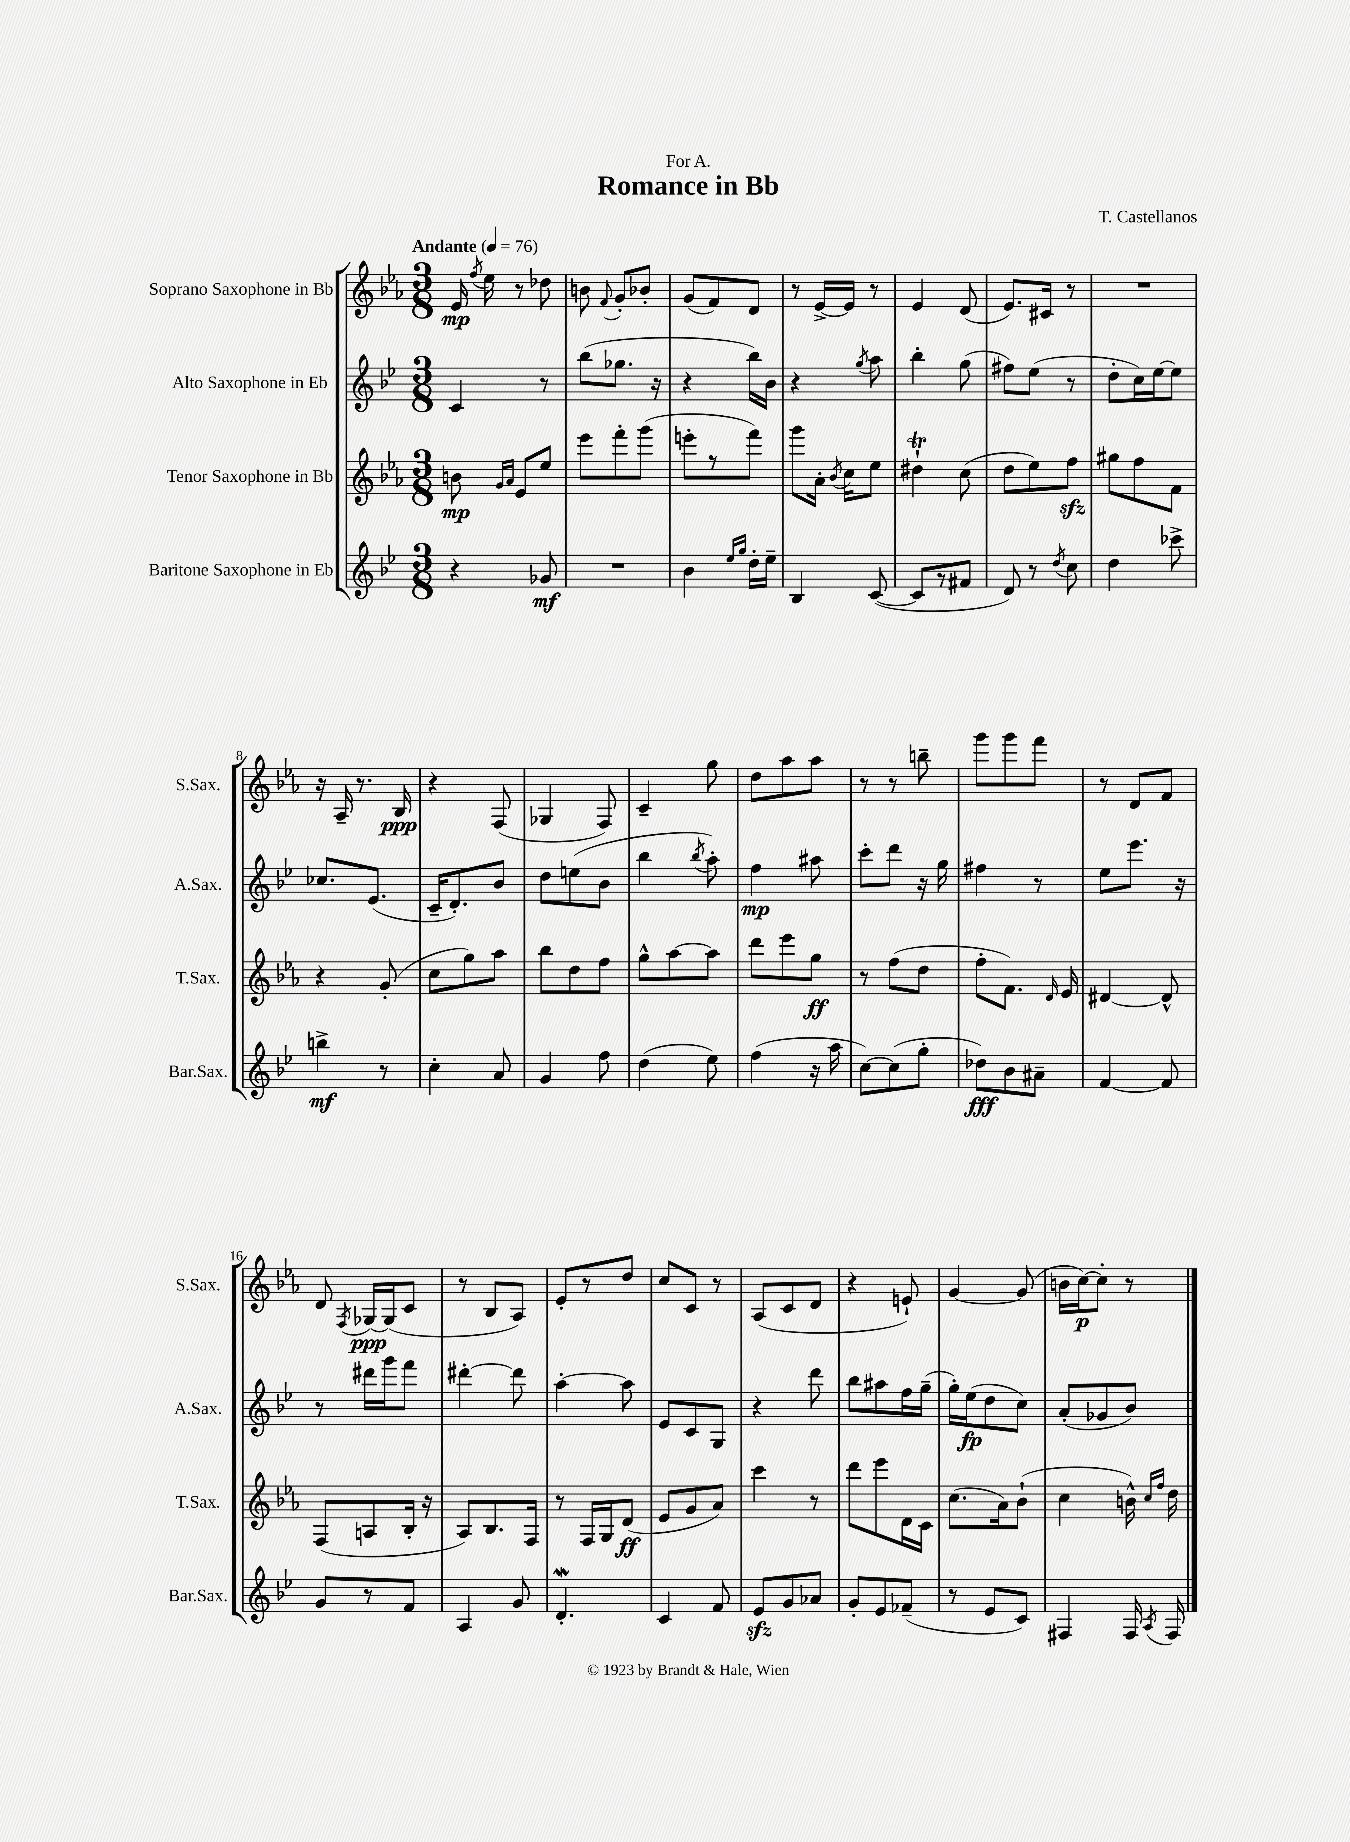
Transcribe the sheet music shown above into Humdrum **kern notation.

**kern	**kern	**kern	**kern
*staff4	*staff3	*staff2	*staff1
*clefG2	*clefG2	*clefG2	*clefG2
*k[b-e-]	*k[b-e-a-]	*k[b-e-]	*k[b-e-a-]
*M3/8	*M3/8	*M3/8	*M3/8
*MM76	*MM76	*MM76	*MM76
4r	8b	4c	16e-
.	.	.	8qff
.	.	.	16ee-
.	16qqg	.	.
.	16qqa-	.	.
.	8e-	.	8r
8g-	8ee-	8r	8dd-
=	=	=	=
4.r	8eee-	(8bb-	8b
.	.	.	8qqf
.	8fff'	8.gg-	8g'
.	(8ggg	.	8b-'
.	.	16r	.
=	=	=	=
4b-	8eee'	4r	(8g
.	8r	.	8f)
16qqee-	.	.	.
16qqgg	.	.	.
16dd'	8fff)	16bb-)	8d
16ee-~	.	16b-	.
=	=	=	=
4B-	8ggg	4r	8r
.	16a-'	.	[16e-^
.	8qb-	.	.
.	16cc	.	16e-]
.	.	8qgg	.
([8c	8ee-	8aa	8r
=	=	=	=
8c]	4dd#`	4bb-'	4e-
8r	.	.	.
8f#	(8cc	(8gg	(8d
=	=	=	=
8d)	8dd	8ff#)	8.e-)
8r	8ee-)	(8ee-	.
.	.	.	16c#
8qdd	.	.	.
8cc	8ff	8r	8r
=	=	=	=
4dd	8gg#	8dd'	4.r
.	8ff	16cc)	.
.	.	[16ee-	.
8ccc-^	8f	8ee-]	.
=	=	=	=
4bb^	4r	8.cc-	16r
.	.	.	16A-~
.	.	.	8.r
.	.	(8.e-	.
8r	(8g'	.	.
.	.	.	16B-
=	=	=	=
4cc'	8cc	16c~	4r
.	.	8.d')	.
.	8gg)	.	.
8a	8aa-	8b-	(8F
=	=	=	=
4g	8bb-	8dd	4G-
.	8dd	(8ee	.
8ff	8ff	8b-	8F)
=	=	=	=
(4dd	8gg^^	4bb-	4c~
.	[8aa-	.	.
.	.	8qbb-	.
8ee-)	8aa-]	8aa')	8gg
=	=	=	=
(4ff	8ddd	4ff	8dd
.	8eee-	.	8aa-
16r	8gg	8aa#	8aa-
16aa	.	.	.
=	=	=	=
[8cc)	8r	8ccc'	8r
(8cc]	(8ff	8ddd	8r
8gg'	8dd	16r	8bb~
.	.	16gg	.
=	=	=	=
8dd-)	8ff'	4ff#	8ggg
8b-	8.f)	.	8ggg
8a#~	.	8r	8fff
.	16qqd	.	.
.	16e-	.	.
=	=	=	=
[4f	[4d#	8ee-	8r
.	.	8.eee-	8d
8f]	8d#^^]	.	8f
.	.	16r	.
=	=	=	=
8g	(8F	8r	8d
.	.	.	8qF
8r	8A	16ddd#	[16G-
.	.	16ggg	(16G-]
8f	16B-'	8fff	8c
.	16r	.	.
=	=	=	=
4A	8A-)	[4ddd#'	8r
.	8.B-	.	8B-
8g	.	8ddd#]	8A-)
.	16F	.	.
=	=	=	=
4.d'	8r	[4aa'	8e-'
.	16F	.	8r
.	16G	.	.
.	(8d	8aa]	8dd
=	=	=	=
4c	8e-	8e-	8cc
.	8g	8c	8c
8f	8a-)	8G	8r
=	=	=	=
8e-	4ccc	4r	(8A-
8g	.	.	8c
8a-	8r	8ddd	8d
=	=	=	=
8g'	8ddd	8bb-	4r
8e-	8eee-	8aa#	.
(8f-~	16d	16ff	8e`)
.	16c	(16gg~	.
=	=	=	=
8r	(8.cc	16gg')	[4g
.	.	(16ee-	.
8e-	.	8dd	.
.	16a-)	.	.
8c)	(8b-`	8cc)	(8g]
=	=	=	=
4F#	4cc	(8a'	16b
.	.	.	[16cc)
.	.	8g-	8cc']
16F#	16b^^)	8b-)	8r
.	16qqcc	.	.
8qA	16qqff	.	.
16F#	16dd	.	.
==	==	==	==
*-	*-	*-	*-
